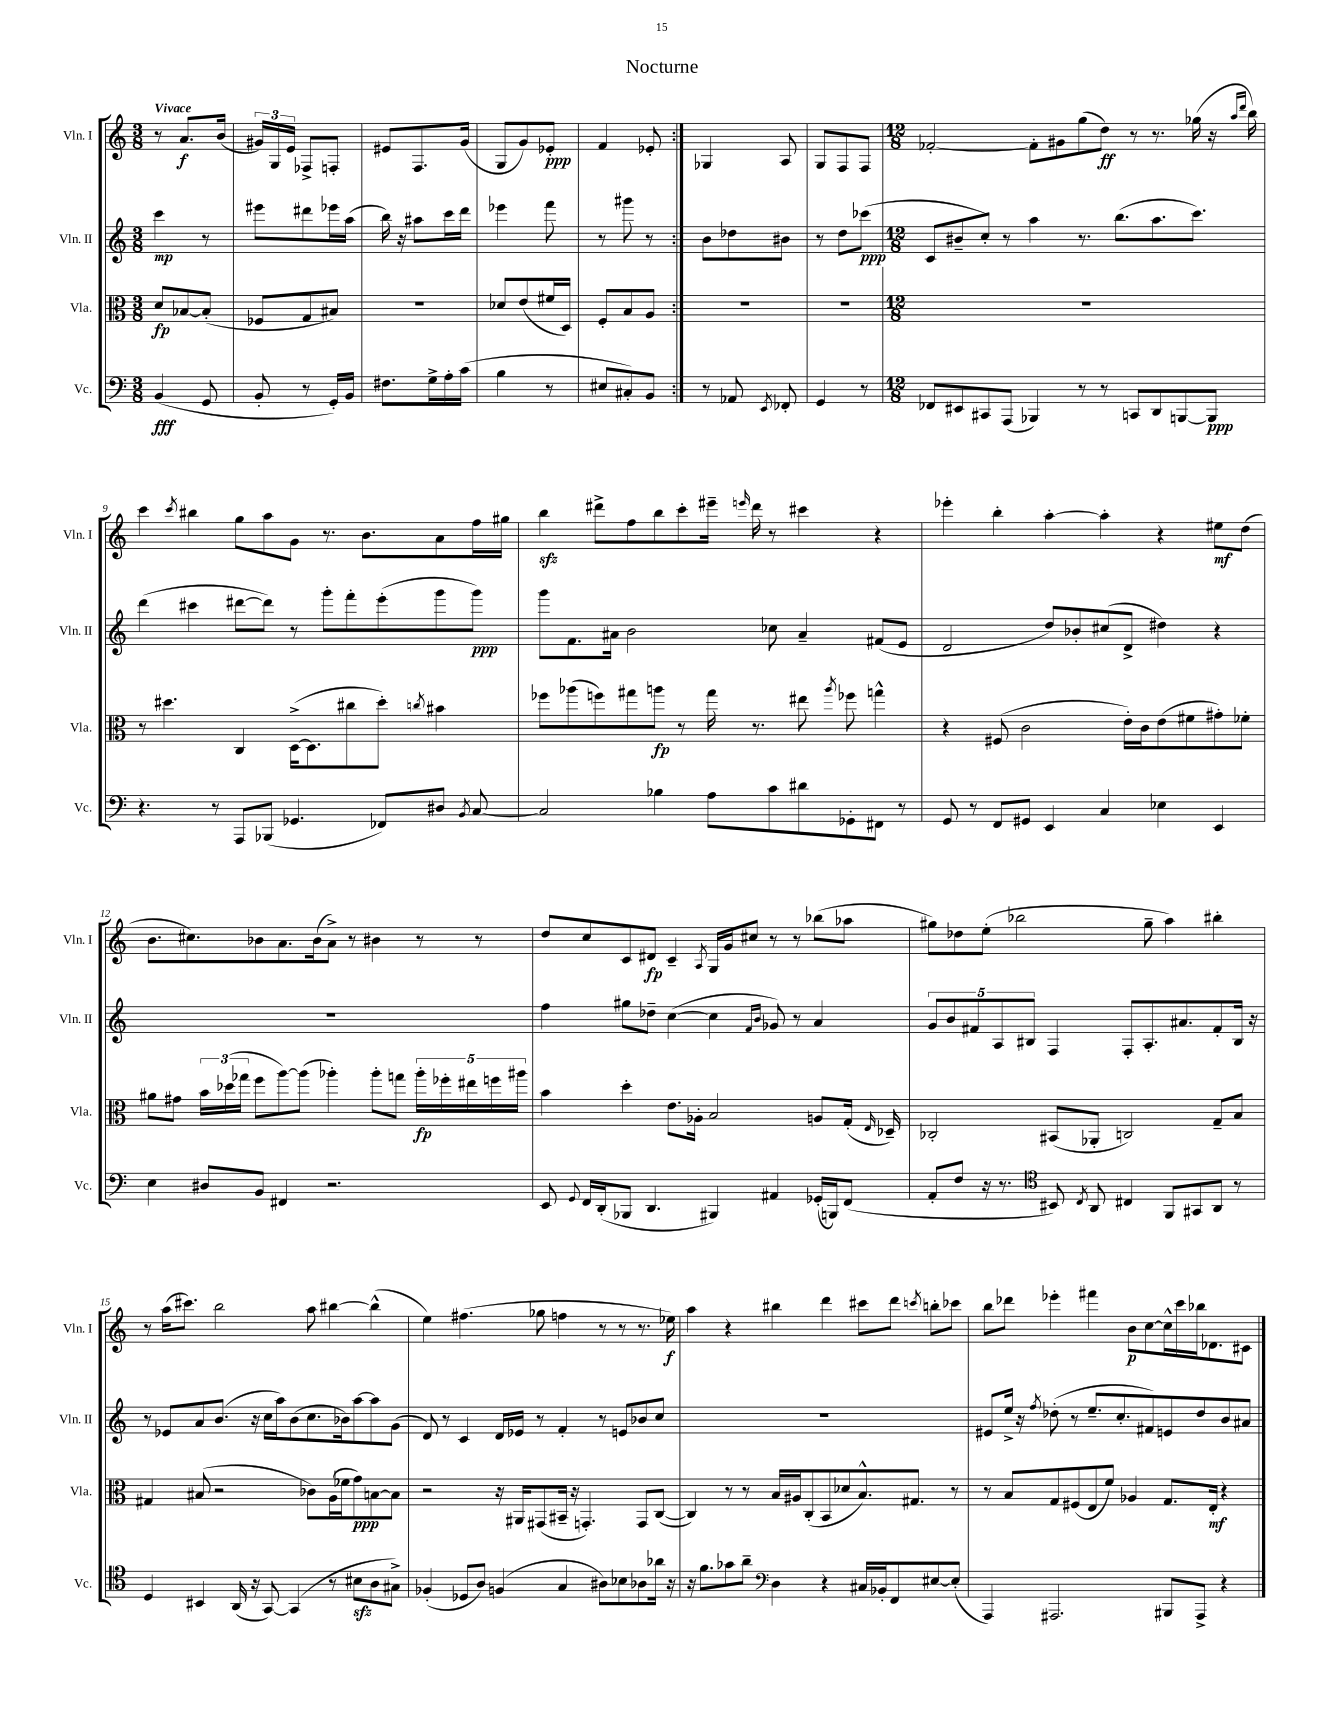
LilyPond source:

\header { title = "Nocturne" }
<<
\new StaffGroup <<
\new Staff = "s0" \with { instrumentName = "Vln. I" shortInstrumentName = "Vln. I" } {
    \clef treble \key c \major \numericTimeSignature \time 3/8 \tempo "Vivace"
    \autoBeamOff \repeat volta 2 { r8 a'8.[\f b'16]( |
    \tuplet 3/2 { gis'16[) g16 e'16] } fes8[-> f8]-. |
    eis'8[ f8. g'16]( |
    g8[ g'8) ees'8]-.\ppp |
    f'4 ees'8-. | }
    ges4 a8 |
    g8[ f8 f8] |
    \numericTimeSignature \time 12/8 fes'2~-. fes'8[-. gis'8 g''8( d''8]\ff) r8 r8. ges''16( r16 \grace { a''16[ d'''16] } b''16) |
    c'''4 \acciaccatura { c'''8 } bis''4 g''8[ a''8 g'8] r8. b'8.[ a'8 f''16 gis''16] |
    b''4\sfz dis'''8[-> f''8 b''8 c'''8-. eis'''16]-- \grace { e'''16 } dis'''16 r8 cis'''4 r4 |
    ees'''4-. b''4-. a''4~-. a''4-. r4 eis''8[\mf d''8]( |
    b'8.[ cis''8.) bes'8 a'8. bes'16( a'8]->) r8 bis'4 r8 r8 |
    d''8[ c''8 c'8 dis'8]\fp c'4-- \acciaccatura { a8 } g16[ g'16 cis''8] r8 r8 bes''8[( aes''8] |
    gis''8[) des''8 e''8]-.( bes''2 gis''8-- a''4) bis''4-. |
    r8 a''16[( cis'''8.]) b''2 a''8 bis''4~ bis''4-^( |
    e''4) fis''4.( ges''8 f''4 r8 r8 r8. ees''16\f) |
    a''4 r4 bis''4 d'''4 cis'''8[ d'''8] \acciaccatura { c'''8 } b''8[-. ces'''8] |
    b''8[ des'''8] ees'''4-. fis'''4 b'8[\p c''8~ c''16-^ c'''16 bes''16 des'8. cis'8] \bar "|." |
}
\new Staff = "s1" \with { instrumentName = "Vln. II" shortInstrumentName = "Vln. II" } {
    \clef treble \key c \major \numericTimeSignature \time 3/8
    \autoBeamOff \repeat volta 2 { c'''4\mp r8 |
    eis'''8[ dis'''8 ees'''16 a''16]( |
    b''16) r16 ais''8[ c'''16 d'''16] |
    ees'''4 f'''8 |
    r8 gis'''8 r8 | }
    b'8[ des''8 bis'8] |
    r8 d''8[ ces'''8]\ppp( |
    \numericTimeSignature \time 12/8 c'8[ bis'8-- c''8]-.) r8 a''4 r8. b''8.[( a''8. c'''8.]) |
    d'''4( cis'''4 dis'''8[~ dis'''8]) r8 g'''8[-. f'''8-. e'''8-.( g'''8 g'''8]\ppp) |
    g'''8[ f'8. ais'16] b'2 ces''8 ais'4-- fis'8[( e'8] |
    d'2 d''8[) bes'8-. cis''8( d'8]-> dis''4) r4 |
    R1. |
    f''4 gis''8[ des''8]-- c''4~( c''4 \grace { f'16[ b'16] } ges'8) r8 a'4 |
    \tuplet 5/4 { g'8[ b'8 fis'8 a8 bis8] } f4 f8[-. a8.-. ais'8. fis'8-. bis16] r16 |
    r8 ees'8[ a'8 b'8.]( r16 c''16[ a''16) b'8( c''8. bes'16) a''8~ a''8 g'8]( |
    d'8) r8 c'4 d'16[ ees'16] r8 f'4-. r8 e'8[ bes'8 c''8] |
    R1. |
    eis'8[ e''16]-> r16 \acciaccatura { f''8 } des''8-.( r8 e''8.[-- c''8.-. fis'8) e'8 des''8 b'8 ais'8] \bar "|." |
}
\new Staff = "s2" \with { instrumentName = "Vla." shortInstrumentName = "Vla." } {
    \clef alto \key c \major \numericTimeSignature \time 3/8
    \autoBeamOff \repeat volta 2 { d'8[\fp bes8~ bes8]-.( |
    fes8[ g8 bis8]) |
    R4. |
    des'8[ e'8( fis'16 d16]) |
    f8[-. b8 a8] | }
    R4. |
    R4. |
    \numericTimeSignature \time 12/8 R1. |
    r8 dis''4. c4 d16[~->( d8. cis''8 dis''8]-.) \acciaccatura { c''8 } bis'4 |
    fes''8[ aes''8( f''8) gis''8 a''8]\fp r8 gis''16 r8. eis''8 \acciaccatura { a''8 } fes''8 g''4-^ |
    r4 fis8( c'2 e'16[-.) c'16 e'8( fis'8 gis'8-.) fes'8]-. |
    ais'8[ gis'8] \tuplet 3/2 { b'16[ des''16( ges''16] } f''8[ a''8~) a''8]( aes''4-.) aes''8[-. g''8] \tuplet 5/4 { aes''16[-.\fp fes''16-. eis''16 f''16 ais''16] } |
    b'4 d''4-. e'8.[ aes16]-. b2 a8[ g16]-.( \grace { e16 } des16--) |
    ces2-. bis,8[( aes,8]-. c2) g8[-- b8] |
    gis4 bis8( r2 ces'8[) a16( fes'16 g'8\ppp) b8~ b8] |
    r2 r16 ais,16[ gis,8( bis,16]-- r16 g,4.-.) g,8[ c8]~( |
    c4) r8 r8 b16[ ais16 c8-.( b,8 des'8 b8.-^) gis8.] r8 |
    r8 b8[ g8 fis8( e8 f'8]) aes4 g8.[ e16]-.\mf r4 \bar "|." |
}
\new Staff = "s3" \with { instrumentName = "Vc." shortInstrumentName = "Vc." } {
    \clef bass \key c \major \numericTimeSignature \time 3/8
    \autoBeamOff \repeat volta 2 { b,4\fff( g,8 |
    b,8-. r8 g,16[-.) b,16] |
    fis8.[ g16-> a16-. c'16]( |
    b4 r8 |
    eis8[ cis8-.) b,8] | }
    r8 aes,8 \acciaccatura { e,8 } fes,8-. |
    g,4 r8 |
    \numericTimeSignature \time 12/8 fes,8[ eis,8 cis,8 a,,8]( bes,,4) r8 r8 c,8[ d,8 b,,8~ b,,8]\ppp |
    r4. r8 a,,8[ bes,,8]( ges,4. fes,8[) dis8] \acciaccatura { b,8 } c8~ |
    c2 bes4 a8[ c'8 dis'8 ges,8-. fis,8] r8 |
    g,8 r8 f,8[ gis,8] e,4 c4 ees4 e,4 |
    e4 dis8[ b,8] fis,4 r2. |
    e,8 \appoggiatura { g,8 } f,16[ d,16-.( bes,,8] d,4. bis,,4) ais,4 ges,16[-.( b,,16) f,8]( |
    a,8[-. f8] r16 r8. bis,8) \acciaccatura { c8 } a,8 cis4 f,8[ gis,8 a,8] r8 |
    \clef tenor d4 bis,4 a,16( r16 g,8~) g,4( r8 bis8[\sfz a8 gis8]->) |
    fes4-.( des8[ a8]) f4( g4 ais8[) bes8 aes8 aes'16] r16 |
    r16 f'8.[ ges'8 a'8]-- \clef bass d4 r4 cis16[ bes,16-. f,8 eis8~ eis8]-.( |
    a,,4) ais,,2. bis,,8[ ais,,8]-> r4 \bar "|." |
}
>>
>>
